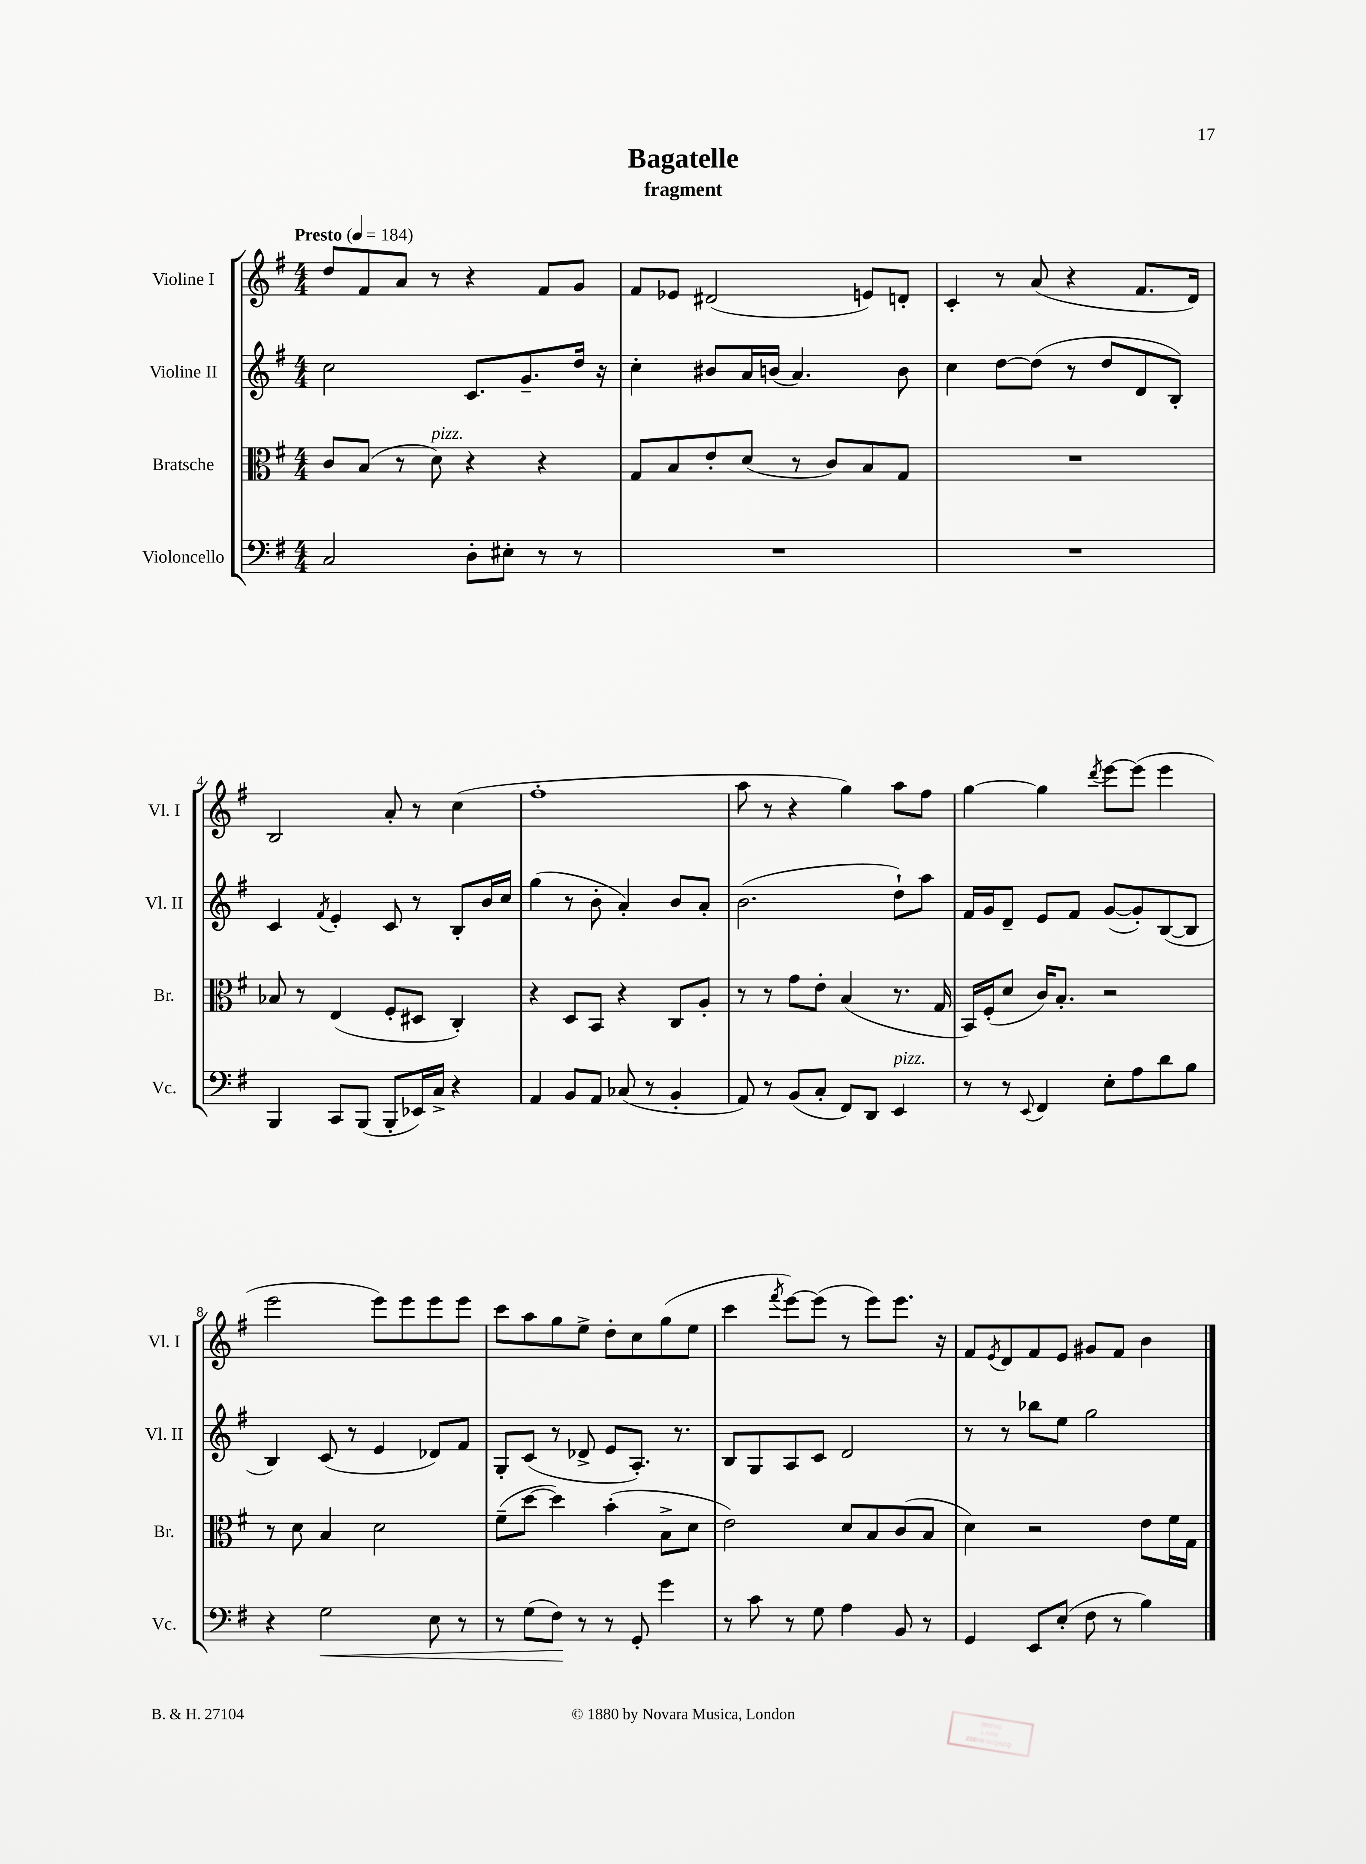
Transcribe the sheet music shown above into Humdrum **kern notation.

**kern	**dynam	**kern	**kern	**kern
*part4	*part4	*part3	*part2	*part1
*staff4	*staff4	*staff3	*staff2	*staff1
*I"Violoncello	*	*I"Bratsche	*I"Violine II	*I"Violine I
*I'Vc.	*	*I'Br.	*I'Vl. II	*I'Vl. I
*clefF4	*	*clefC3	*clefG2	*clefG2
*k[f#]	*	*k[f#]	*k[f#]	*k[f#]
*M4/4	*	*M4/4	*M4/4	*M4/4
*MM184	*	*MM184	*MM184	*MM184
=1	=1	=1	=1	=1
!	!	!	!	!LO:TX:a:B:t=Presto
2C/	.	8c/L	2cc\	8dd/L
.	.	(8B/J	.	8f#/
.	.	8r	.	8a/J
!	!	!LO:TX:a:i:t=pizz.	!	!
.	.	8d\)	.	8r
8D'\L	.	4r	8.c/L	4r
8E#X'\J	.	.	.	.
.	.	.	8.g~/	.
8r	.	4r	.	8f#/L
8r	.	.	16dd/Jk	8g/J
.	.	.	16r	.
=2	=2	=2	=2	=2
1r	.	8G/L	4cc'\	8f#/L
.	.	8B/	.	8e-X/J
.	.	8e'/	8b#X/L	(2d#X/
.	.	(8d/J	16a/L	.
.	.	.	(16bn/JJ	.
.	.	8r	4.a/)	.
.	.	8c/L)	.	.
.	.	8B/	.	8en/L)
.	.	8G/J	8b\	8dn'/J
=3	=3	=3	=3	=3
1r	.	1r	4cc\	4c'/
.	.	.	[8dd\L	8r
.	.	.	(8dd\J]	(8a/
.	.	.	8r	4r
.	.	.	8dd/L	.
.	.	.	8d/	8.f#/L
.	.	.	8B'/J)	.
.	.	.	.	16d/Jk)
!!LO:LB:g=z
=4	=4	=4	=4	=4
4BBB/	.	8B-X/	4c/	2B/
.	.	8r	.	.
.	.	.	8qf#/	.
8CC/L	.	(4E/	4e'/	.
(8BBB/J	.	.	.	.
8BBB'/L	.	8F#'/L	8c/	8a'/
16EE-X/L)	.	8D#X/J	8r	8r
16C^/JJ	.	.	.	.
4r	.	4C'/)	8B'/L	(4cc\
.	.	.	16b/L	.
.	.	.	16cc/JJ	.
=5	=5	=5	=5	=5
4AA/	.	4r	(4gg\	1ff#'
8BB/L	.	8D/L	8r	.
8AA/J	.	8BB/J	8b'\	.
(8C-X/	.	4r	4a'/)	.
8r	.	.	.	.
4BB'/	.	8C/L	8b/L	.
.	.	8A'/J	8a'/J	.
=6	=6	=6	=6	=6
8AA/)	.	8r	(2.b\	8aa\
8r	.	8r	.	8r
(8BB/L	.	8g\L	.	4r
8C'/J	.	8e'\J	.	.
8FF#/L)	.	(4B/	.	4gg\)
8DD/J	.	.	.	.
!LO:TX:a:i:t=pizz.	!	!	!	!
4EE/	.	8.r	8dd`\L)	8aa\L
.	.	.	8aa\J	8ff#\J
.	.	16G/	.	.
=7	=7	=7	=7	=7
8r	.	16BB/LL)	16f#/LL	[4gg\
.	.	(16F#'/J	16g/J	.
8r	.	8d/J	8d~/J	.
8qqEE/	.	.	.	.
4FF#/	.	16c/KL)	8e/L	4gg\]
.	.	8.B'/J	.	.
.	.	.	8f#/J	.
.	.	.	.	8qddd/
8E'\L	.	2r	([8g/L	[8eee\L
8A\	.	.	8g'/])	(8eee\J]
8d\	.	.	([8B/	4eee\
8B\J	.	.	8B/J]	.
!!LO:LB:g=z
=8	=8	=8	=8	=8
4r	.	8r	4B/)	2eee\
.	.	8d\	.	.
!	!LO:HP:b	!	!	!
2G\	<	4B/	(8c/	.
.	.	.	8r	.
.	.	2d\	4e/	8eee\L)
.	.	.	.	8eee\
8E\	.	.	8d-X/L)	8eee\
8r	.	.	8f#/J	8eee\J
=9	=9	=9	=9	=9
8r	.	(8f#~\L	8G'/L	8ccc\L
(8G\L	.	[8dd\J	(8c/J	8aa\
8F#\J)	.	4dd\])	8r	8gg\
8r	[	.	8d-X^/	8ee^\J
8r	.	(4b'\	8e/L	8dd'\L
8GG'/	.	.	8.A'/J)	8cc\
4g\	.	8B^\L	.	(8gg\
.	.	.	8.r	.
.	.	8d\J	.	8ee\J
=10	=10	=10	=10	=10
8r	.	2e\)	8B/L	4ccc\
8c\	.	.	8G/	.
.	.	.	.	8qfff#/
8r	.	.	8A/	[8eee\L)
8G\	.	.	8c/J	(8eee\J]
4A\	.	8d/L	2d/	8r
.	.	8B/	.	8eee\L)
8BB/	.	(8c/	.	8.eee\J
8r	.	8B/J	.	.
.	.	.	.	16r
=11	=11	=11	=11	=11
4GG/	.	4d\)	8r	8f#/L
.	.	.	.	8qe/
.	.	.	8r	8d/
8EE/L	.	2r	8bb-X\L	8f#/
(8E'/J	.	.	8ee\J	8e/J
8F#\	.	.	2gg\	8g#X/L
8r	.	.	.	8f#/J
4B\)	.	8e\L	.	4b\
.	.	16f#\L	.	.
.	.	16G\JJ	.	.
==	==	==	==	==
*-	*-	*-	*-	*-
